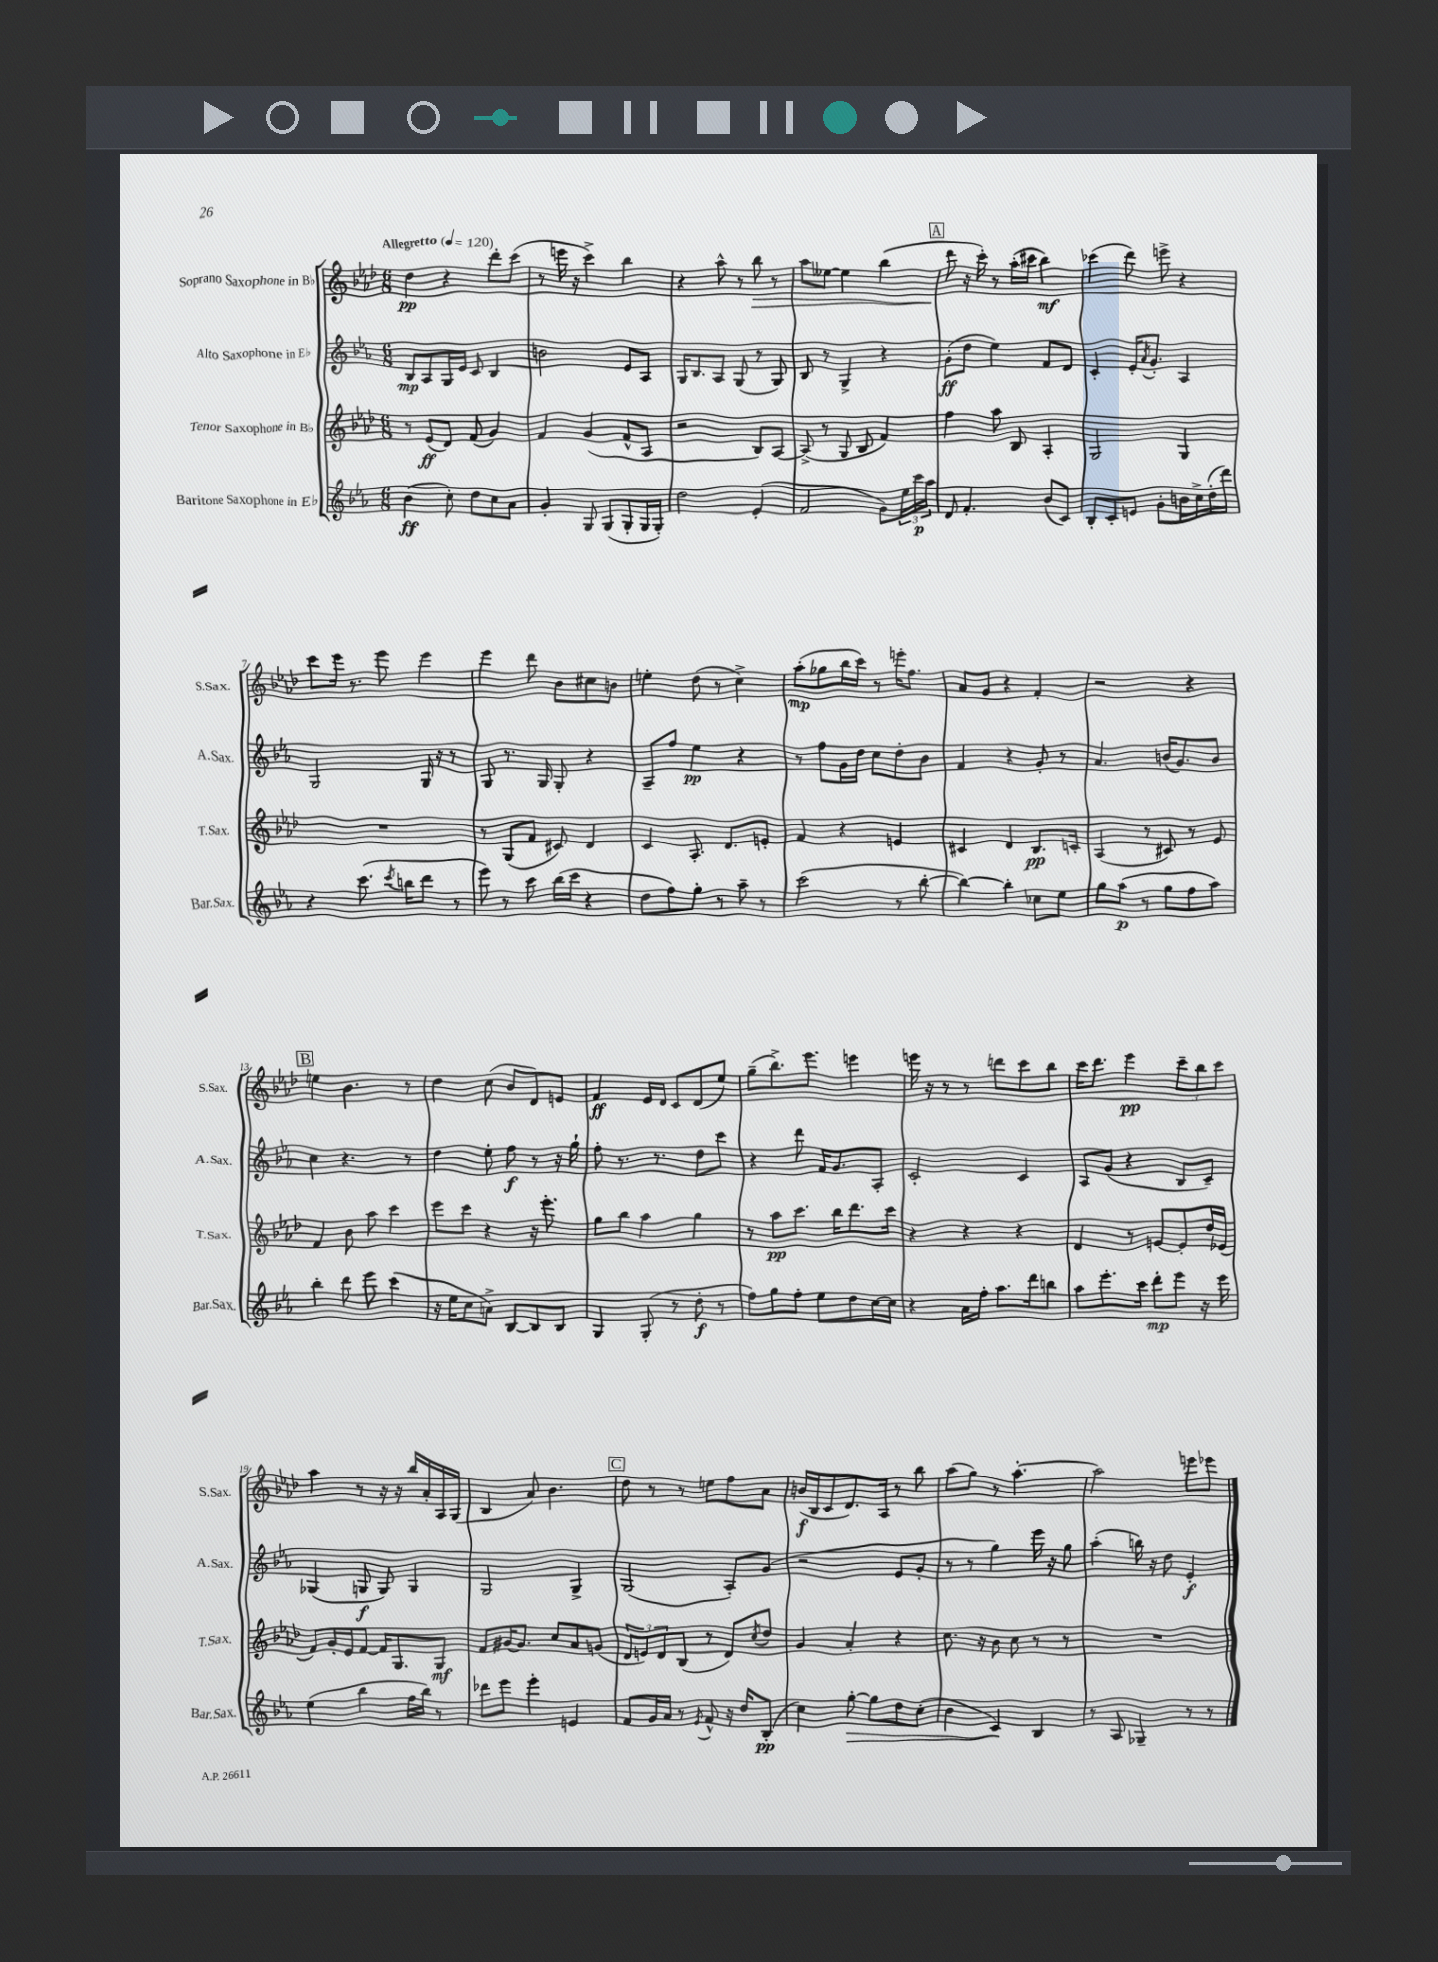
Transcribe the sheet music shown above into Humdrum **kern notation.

**kern	**dynam	**kern	**dynam	**kern	**dynam	**kern	**dynam
*part4	*part4	*part3	*part3	*part2	*part2	*part1	*part1
*staff4	*staff4	*staff3	*staff3	*staff2	*staff2	*staff1	*staff1
*I"Baritone Saxophone in E♭	*	*I"Tenor Saxophone in B♭	*	*I"Alto Saxophone in E♭	*	*I"Soprano Saxophone in B♭	*
*I'Bar.Sax.	*	*I'T.Sax.	*	*I'A.Sax.	*	*I'S.Sax.	*
*clefG2	*	*clefG2	*	*clefG2	*	*clefG2	*
*k[b-e-a-]	*	*k[b-e-a-d-]	*	*k[b-e-a-]	*	*k[b-e-a-d-]	*
*M6/8	*	*M6/8	*	*M6/8	*	*M6/8	*
*MM120	*	*MM120	*	*MM120	*	*MM120	*
=1	=1	=1	=1	=1	=1	=1	=1
!	!	!	!	!	!	!LO:TX:a:B:t=Allegretto	!
(4b-\	ff	8r	.	8B-/L	mp	4dd-\	pp
.	.	(8e-/L	ff	8A-/	.	.	.
8cc'\)	.	8d-/J)	.	16G/L	.	4r	.
.	.	.	.	16e-/JJ	.	.	.
8dd\L	.	(8f/	.	8c/	.	.	.
8cc\	.	4g/)	.	4B-/	.	8ddd-'\L	.
8a-\J	.	.	.	.	.	(8ccc\J	.
=2	=2	=2	=2	=2	=2	=2	=2
4g'/	.	4f/	.	2bn\	.	8r	.
.	.	.	.	.	.	16eeen\	.
.	.	.	.	.	.	16r	.
8G/	.	(4g/	.	.	.	4ccc^\)	.
(8G/L	.	.	.	.	.	.	.
8G'/	.	8f^^/L	.	8e-/L	.	4bb-\	.
16G/L	.	8A-/J	.	8A-/J	.	.	.
16G'/JJ)	.	.	.	.	.	.	.
=3	=3	=3	=3	=3	=3	=3	=3
2dd\	.	2r	.	16G/KL	.	4r	.
.	.	.	.	8.B-/	.	.	.
.	.	.	.	8A-/J	.	8aa-^^\	.
.	.	.	.	(8G/	.	8r	.
!	!	!	!	!	!	!	!LO:HP:b
(4e-'/	.	8B-/L)	.	8r	.	8bb-\	>
.	.	[8A-/J	.	8G/)	.	8r	.
=4	=4	=4	=4	=4	=4	=4	=4
2f/	.	(8A-^/]	.	8B-/	.	8aa-\L	.
.	.	8r	.	8r	.	[8ee--X\J	.
.	.	8G/	.	4G^/	.	4ee--\]	.
.	.	8B-/	.	.	.	.	.
8g\L)	.	4f/)	.	4r	.	(4bb-\	.
24ee-\L	.	.	.	.	.	.	.
24ccc\	p	.	.	.	.	.	.
24aa-\JJ	.	.	.	.	.	.	.
!!LO:REH:place=s1:t=A
=5	=5	=5	=5	=5	=5	=5	=5
8d/	.	4ff\	.	(8g'\L	ff	8ddd-\	.
4.f'/	.	.	.	8dd\J	.	16r	]
.	.	.	.	.	.	16ccc'\)	.
.	.	8aa-\	.	4ee-\)	.	8r	.
.	.	8B-/	.	.	.	(16aa-'\LL	.
.	.	.	.	.	.	16ccc#X\JJ	.
(8b-/L	.	4A-'/	.	8f/L	.	4bb-\)	mf
8c/J)	.	.	.	8d/J	.	.	.
=6	=6	=6	=6	=6	=6	=6	=6
8B-'/L	.	2G/	.	4c'/	.	(4ccc-X\	.
8c'/	.	.	.	.	.	.	.
8en/J	.	.	.	16e-'/KL	.	8ddd-\)	.
.	.	.	.	8qa-/	.	.	.
.	.	.	.	8.g'/J	.	.	.
8g'\L	.	.	.	.	.	8eeen^\	.
16bn\L	.	4G/	.	4A-/	.	4r	.
16cc^\	.	.	.	.	.	.	.
(16dd'\	.	.	.	.	.	.	.
16ddd\JJ)	.	.	.	.	.	.	.
!!LO:LB:g=z
=7	=7	=7	=7	=7	=7	=7	=7
4r	.	2.r	.	2G/	.	8ccc\L	.
.	.	.	.	.	.	16eee-\Jk	.
.	.	.	.	.	.	8.r	.
(8.ccc\	.	.	.	.	.	.	.
.	.	.	.	.	.	8eee-\	.
8qccc/	.	.	.	.	.	.	.
16bbn\KL	.	.	.	.	.	.	.
8ddd\J	.	.	.	16G/	.	4eee-\	.
.	.	.	.	16r	.	.	.
8r	.	.	.	8r	.	.	.
=8	=8	=8	=8	=8	=8	=8	=8
8eee-\)	.	8r	.	8G/	.	4eee-\	.
8r	.	(8G/L	.	8.r	.	.	.
8ccc\	.	8f/J	.	.	.	8ddd-\	.
.	.	.	.	16G/	.	.	.
(16bb-\LL	.	8c#X/)	.	8G'/	.	8b-\L	.
16ccc\JJ	.	.	.	.	.	.	.
4r	.	4d-/	.	4r	.	8cc#X\	.
.	.	.	.	.	.	8bn\J	.
=9	=9	=9	=9	=9	=9	=9	=9
8dd\L	.	4c/	.	8A-~/L	.	4een'\	.
8ff\)	.	.	.	8ff/J	.	.	.
8gg'\J	.	8.A-'/	.	4ee-\	pp	(8dd-\	.
8r	.	.	.	.	.	8r	.
.	.	8.d-/L	.	.	.	.	.
8aa-~\	.	.	.	4r	.	4cc^\)	.
8r	.	8en'/J	.	.	.	.	.
=10	=10	=10	=10	=10	=10	=10	=10
(2ccc\	.	4f/	.	8r	.	(8aa-'\L	mp
.	.	.	.	8ff\L	.	8gg-X\	.
.	.	4r	.	16g\L	.	16bb-\L	.
.	.	.	.	16dd\JJ	.	16ccc\JJ)	.
.	.	.	.	8cc\L	.	8r	.
8r	.	4en/	.	8dd'\	.	16eeen'\KL	.
.	.	.	.	.	.	8.ff\J	.
[8bb-'\	.	.	.	8b-\J	.	.	.
=11	=11	=11	=11	=11	=11	=11	=11
4bb-\_)	.	4c#X/	.	4f/	.	8a-/L	.
.	.	.	.	.	.	8g/J	.
4bb-'\]	.	4d-/	.	4r	.	4r	.
8cc-X\L	.	8.B-/L	pp	8g'/	.	4f'/	.
8ee-\J	.	.	.	8r	.	.	.
.	.	16cn'/Jk	.	.	.	.	.
=12	=12	=12	=12	=12	=12	=12	=12
8gg\L	.	(4A-/	.	4.a-/	.	2r	.
(8aa-\J	p	.	.	.	.	.	.
8r	.	8r	.	.	.	.	.
8gg\L	.	8c#X/)	.	(16bn/KL	.	.	.
.	.	.	.	8.g/)	.	.	.
8ff\	.	8r	.	.	.	4r	.
8aa-\J)	.	8e-/	.	8b/J	.	.	.
!!LO:LB:g=z
!!LO:REH:place=s1:t=B
=13	=13	=13	=13	=13	=13	=13	=13
4bb-'\	.	4f/	.	4cc\	.	4een\	.
8ddd\	.	8b-\	.	4.r	.	4.b-\	.
8eee-\	.	8aa-\	.	.	.	.	.
(4ccc\	.	4ccc\	.	.	.	.	.
.	.	.	.	8r	.	8r	.
=14	=14	=14	=14	=14	=14	=14	=14
16r	.	8eee-\L	.	4dd\	.	4dd-\	.
16ee-\KL	.	.	.	.	.	.	.
8cc\	.	8ccc\J	.	.	.	.	.
8an^\J)	.	4r	.	8ee-'\	.	(8cc\	.
[8B-/L	.	.	.	8ff\	f	8b-/L	.
8B-/]	.	16r	.	8r	.	8d-/)	.
.	.	8.eee-'\	.	.	.	.	.
8B-/J	.	.	.	16r	.	8en/J	.
.	.	.	.	16gg`\	.	.	.
=15	=15	=15	=15	=15	=15	=15	=15
4G/	.	8gg\L	.	8ff'\	.	4f/	ff
.	.	8bb-\J	.	8.r	.	.	.
(8G'/	.	4aa-\	.	.	.	16e-/LL	.
.	.	.	.	8.r	.	16d-/JJ	.
8r	.	.	.	.	.	8c/L	.
8dd'\	f	4gg\	.	8dd\L	.	(8d-/	.
8r	.	.	.	8ccc\J	.	8ee-/J)	.
=16	=16	=16	=16	=16	=16	=16	=16
8ff\L)	.	8r	.	4r	.	(8gg~\L	.
8gg\	.	8aa-\L	pp	.	.	8.bb-^\)	.
8ff'\J	.	8.ccc\J	.	8ddd\	.	.	.
.	.	.	.	.	.	8.eee-\J	.
8ee-\L	.	.	.	16f/KL	.	.	.
.	.	16bb-\KL	.	8.g/	.	.	.
8dd\	.	8.ddd-\	.	.	.	4eeen\	.
[16cc\L	.	.	.	8A-'/J	.	.	.
16cc\JJ]	.	16ccc\Jk	.	.	.	.	.
=17	=17	=17	=17	=17	=17	=17	=17
4r	.	4r	.	2c'/	.	16eeen\	.
.	.	.	.	.	.	16r	.
.	.	.	.	.	.	8r	.
16a-\LL	.	4r	.	.	.	8r	.
16ff'\JJ	.	.	.	.	.	.	.
8.aa-\L	.	.	.	.	.	8dddn\L	.
.	.	4r	.	4c/	.	8ccc\	.
16ddd\k	.	.	.	.	.	.	.
8bbn\J	.	.	.	.	.	8bb-\J	.
=18	=18	=18	=18	=18	=18	=18	=18
8aa-\L	.	4d-/	.	8A-/L	.	16ccc\KL	.
.	.	.	.	.	.	8.ddd-\J	.
8.eee-'\	.	.	.	(8g/J	.	.	.
.	.	8r	.	4r	.	4eee-\	pp
16ccc\Jk	.	.	.	.	.	.	.
8ddd'\L	mp	[8en/L	.	.	.	.	.
8eee-\J	.	8e'/]	.	8B-/L	.	12ccc~\L	.
.	.	.	.	.	.	12bb-\	.
16r	.	16dd-/L	.	8c~/J)	.	.	.
.	.	.	.	.	.	12ccc\J	.
16eee-\	.	(16e-X/JJ	.	.	.	.	.
!!LO:LB:g=z
=19	=19	=19	=19	=19	=19	=19	=19
(4ee-\	.	8f/L)	.	(4G-X/	.	4aa-\	.
.	.	16g'/L	.	.	.	.	.
.	.	16e-/J	.	.	.	.	.
4bb-\	.	[8f/J	.	8Gn/	f	8r	.
.	.	16f/KL]	.	8G/)	.	16r	.
.	.	8.G/	.	.	.	16r	.
16ff\LL	.	.	.	4G/	.	16bb-/LL	.
16bb-\JJ)	.	.	.	.	.	16a-'/	.
8r	.	8G/J	mf	.	.	16A-/	.
.	.	.	.	.	.	(16G/JJ	.
=20	=20	=20	=20	=20	=20	=20	=20
8ddd-X\L	.	8f/L	.	2G/	.	4B-/	.
8eee-\J	.	[16g#X/K	.	.	.	.	.
.	.	8.g#/J]	.	.	.	.	.
4eee-'\	.	.	.	.	.	8a-/)	.
.	.	8cc/L	.	.	.	4.b-\	.
4en/	.	8a-/	.	4G^/	.	.	.
.	.	(8gn/J	.	.	.	.	.
!!LO:REH:place=s1:t=C
=21	=21	=21	=21	=21	=21	=21	=21
8f/L	.	12d-/L	.	(2G/	.	8dd-\	.
.	.	12en/)	.	.	.	.	.
16g/L	.	.	.	.	.	8r	.
.	.	12d-/	.	.	.	.	.
16a-/JJ	.	.	.	.	.	.	.
8r	.	(8B-/J	.	.	.	8r	.
8qe-/	.	.	.	.	.	.	.
8f^^/	.	8r	.	.	.	8een\L	.
16r	.	8d-/L)	.	8A-'/L)	.	8ff\	.
16dd/KL	.	.	.	.	.	.	.
.	.	8qcc/	.	.	.	.	.
(8B-'/J	pp	8dd-/J	.	(8g/J	.	8a-\J	.
=22	=22	=22	=22	=22	=22	=22	=22
4cc\)	.	4g/	.	2r	.	(16bn/LL	f
.	.	.	.	.	.	16B-/J	.
.	.	.	.	.	.	8c/	.
!	!LO:HP:b	!	!	!	!	!	!
[8gg'\	>	4a-'/	.	.	.	8.d-/)	.
8gg\L]	.	.	.	.	.	.	.
.	.	.	.	.	.	16A-/Jk	.
8dd\	.	4r	.	8e-/L	.	8r	.
(8cc'\J	.	.	.	8g'/J	.	8bb-\	.
=23	=23	=23	=23	=23	=23	=23	=23
4b-\	.	8.cc\	.	8r	.	(8aa-\L	.
.	.	.	.	8r	.	8gg\J)	.
.	.	16r	.	.	.	.	.
4c/)	.	8b-\	.	4gg\)	.	8r	.
.	.	8cc\	.	.	.	[4.aa-'\	.
4B-/	]	8r	.	16eee-\	.	.	.
.	.	.	.	16r	.	.	.
.	.	8r	.	8gg\	.	.	.
=24	=24	=24	=24	=24	=24	=24	=24
8r	.	2.r	.	(4aa-'\	.	2aa-\]	.
8A-/	.	.	.	.	.	.	.
4G-X~/	.	.	.	16bbn\)	.	.	.
.	.	.	.	16r	.	.	.
.	.	.	.	8dd\	.	.	.
8r	.	.	.	4e-'/	f	8eeen\L	.
8r	.	.	.	.	.	8eee-X\J	.
==	==	==	==	==	==	==	==
*-	*-	*-	*-	*-	*-	*-	*-
